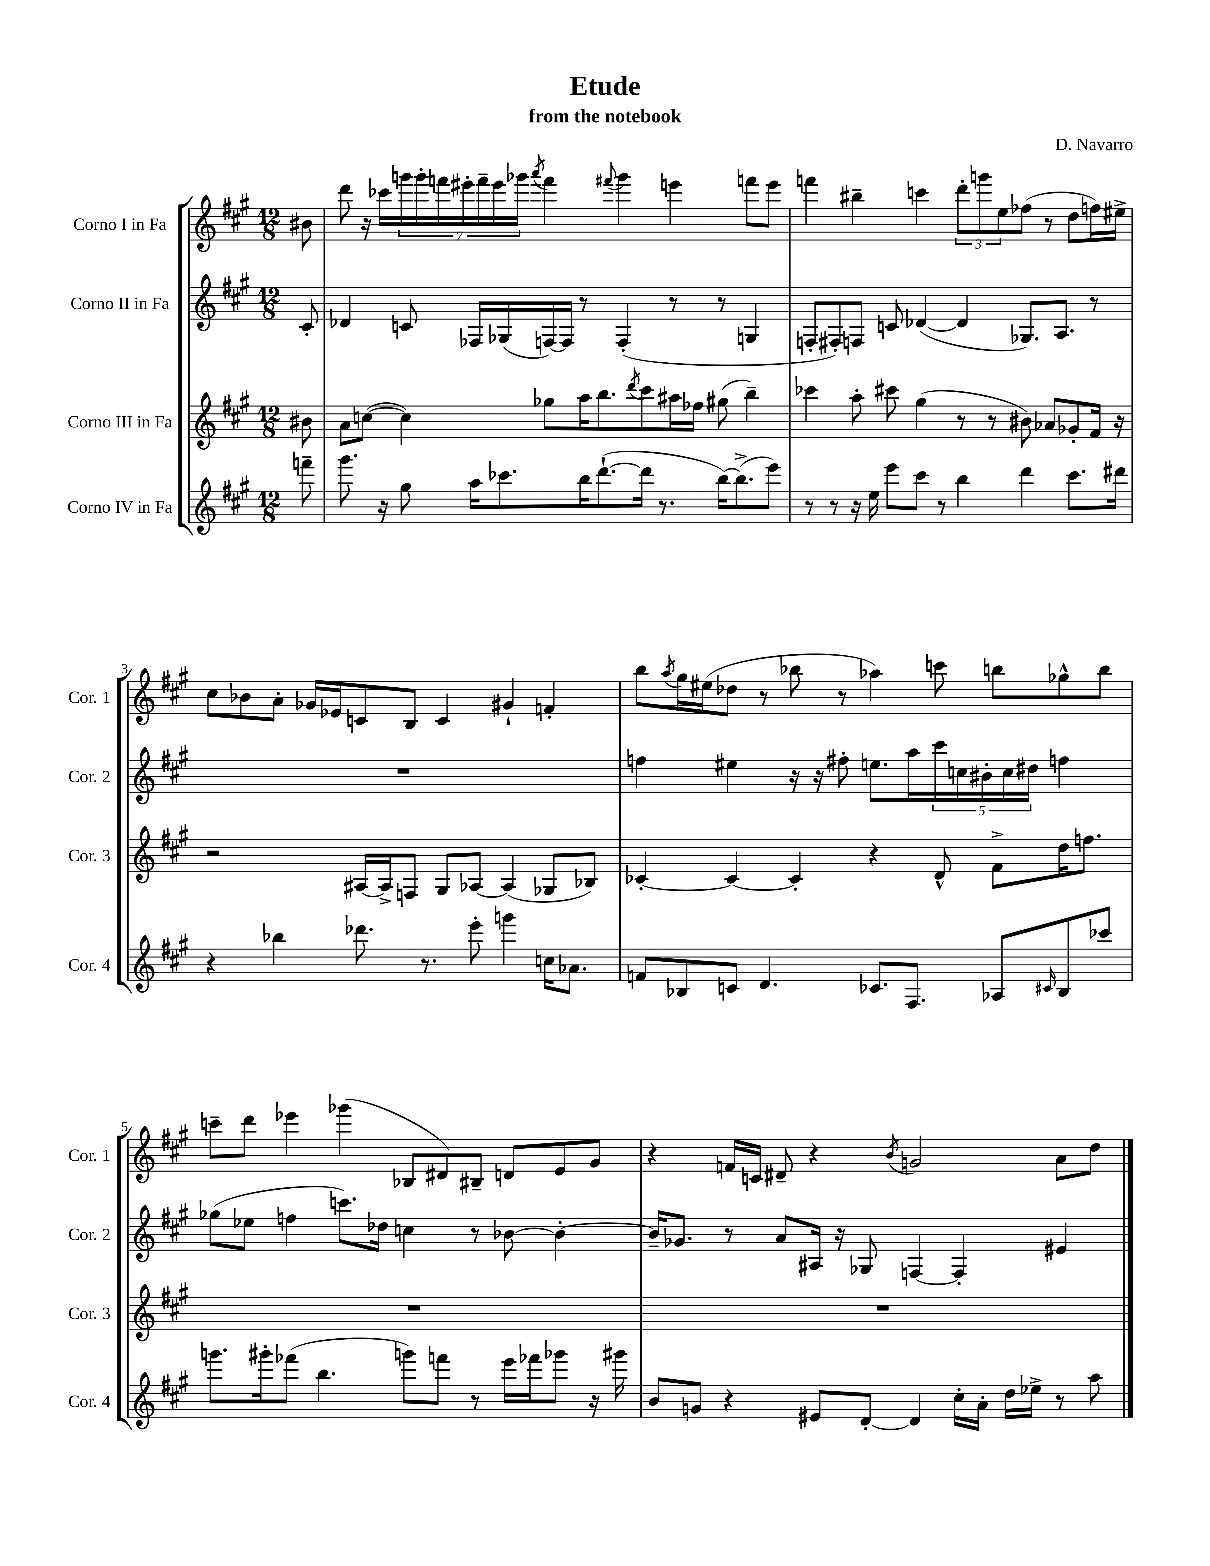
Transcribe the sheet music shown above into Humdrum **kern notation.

**kern	**kern	**kern	**kern
*staff4	*staff3	*staff2	*staff1
*clefG2	*clefG2	*clefG2	*clefG2
*k[f#c#g#]	*k[f#c#g#]	*k[f#c#g#]	*k[f#c#g#]
*M12/8	*M12/8	*M12/8	*M12/8
8fff~\	8b#\	8c#'/	8b#\
=	=	=	=
8.ggg#\	8a\L	4d-/	8ddd\
.	([8cc\J	.	16r
16r	.	.	16ccc-\LL
8gg#\	4cc\])	8c/	28ggg\
.	.	.	28ggg'\
.	.	.	28fff\
.	.	.	28eee#'\
16aa\LK	.	16F-/LL	.
.	.	.	28fff~\
.	.	.	28eee#\
8.ccc-\	.	(16G-/	.
.	.	.	28ggg-\JJ
.	.	.	8qaaa/
.	8gg-\L	[16F/)	4fff\
.	.	16F/]JJ	.
16bb\K	16aa\K	8r	.
([8.ddd`\	8.bb\	.	.
.	.	.	8qqfff#/
.	.	(4F'/	4ggg-\
.	8qddd/	.	.
16ddd\]Jk	8ccc#\	.	.
8.r	.	.	.
.	16aa#\L	8r	4eee\
.	16ff-\JJ	.	.
[16bb\LK)	(8gg#\	8r	.
(8.bb^\]	.	.	.
.	4bb~\)	4G/	8fff\L
8eee\J)	.	.	8eee\J
=	=	=	=
8r	4ccc-\	8F'/L	4fff\
8r	.	8F#'/)	.
16r	8aa'\	8F/J	4bb#~\
16ee\	.	.	.
8eee\L	8ccc#\	8c/	.
8ccc#\J	(4gg#\	([4d-/	4ccc\
8r	.	.	.
4bb\	8r	4d-/]	12ddd'\L
.	.	.	12ggg\
.	8r	.	.
.	.	.	12ee\
4ddd\	8b#\)	8.G-/L)	(8ff-\J
.	8a-/L	.	8r
.	.	8.A/J	.
8.ccc#\L	8g-'/	.	8dd\L
.	16f#/Jk	8r	16ff\L)
16ddd#\Jk	16r	.	16ee#^\JJ
=	=	=	=
4r	2r	1.r	8cc#\L
.	.	.	8b-\
4bb-\	.	.	8a'\J
.	.	.	16g-/LL
.	.	.	16e-/J
8.ddd-\	[16A#/LL	.	8c/
.	16A#^/]J	.	.
.	8F/J	.	8B/J
8.r	.	.	.
.	8G#/L	.	4c/
8eee'\	[8A-/J	.	.
4ggg\	(4A-/]	.	4g#`/
16cc\LK	8G-/L	.	4f'/
8.a-\J	.	.	.
.	8B-/J)	.	.
=	=	=	=
8f/L	[4c-'/	4ff\	8bb\L
.	.	.	8qaa/
8B-/	.	.	16gg#\L
.	.	.	(16ee#\J
8c/J	4c-/_	4ee#\	8dd-\J
4.d/	.	.	8r
.	4c-'/]	16r	8bb-\
.	.	16r	.
.	.	8ff#'\	8r
8.c-/L	4r	8.ee\L	4aa-\)
8.F#/J	.	16aa\L	.
.	8d^^/	20ccc#\	8ccc\
.	.	20cc\	.
.	.	20b#'\	.
8A-/L	8f#^\L	.	8bb\L
.	.	20cc\	.
.	.	20dd#\JJ	.
16qqc#/	.	.	.
8B-/	16dd\K	4ff\	8gg-^^\
.	8.ff\J	.	.
8ccc-/J	.	.	8bb\J
=	=	=	=
8.ggg\L	1.r	(8gg-\L	8ccc~\L
.	.	8ee-\J	8ddd\J
16ggg#'\k	.	.	.
(8fff-\J	.	4ff\	4eee-\
4.bb\	.	.	.
.	.	8.ccc\L)	(4ggg-\
.	.	16dd-\Jk	.
8ggg\L)	.	4cc\	8B-/L
8fff\J	.	.	8d#/)
8r	.	8r	8B#~/J
16eee\LL	.	[8b-\	8d/L
16fff-\J	.	.	.
8ggg-\J	.	4b-'\_	8e/
16r	.	.	8g#/J
16ggg#\	.	.	.
=	=	=	=
8b/L	1.r	16b-~/]LK	4r
.	.	8.g-/J	.
8g/J	.	.	.
4r	.	8r	16f/LL
.	.	.	16c/JJ
.	.	8a/L	8d#~/
8e#/L	.	16A#/Jk	4r
.	.	16r	.
[8d'/J	.	8G-/	.
.	.	.	8qb/
4d/]	.	[4F/	2g/
16cc#'\LL	.	4F'/]	.
16a'\JJ	.	.	.
16dd\LL	.	.	.
16ee-^\JJ	.	.	.
8r	.	4e#/	8a\L
8aa\	.	.	8dd\J
==	==	==	==
*-	*-	*-	*-
